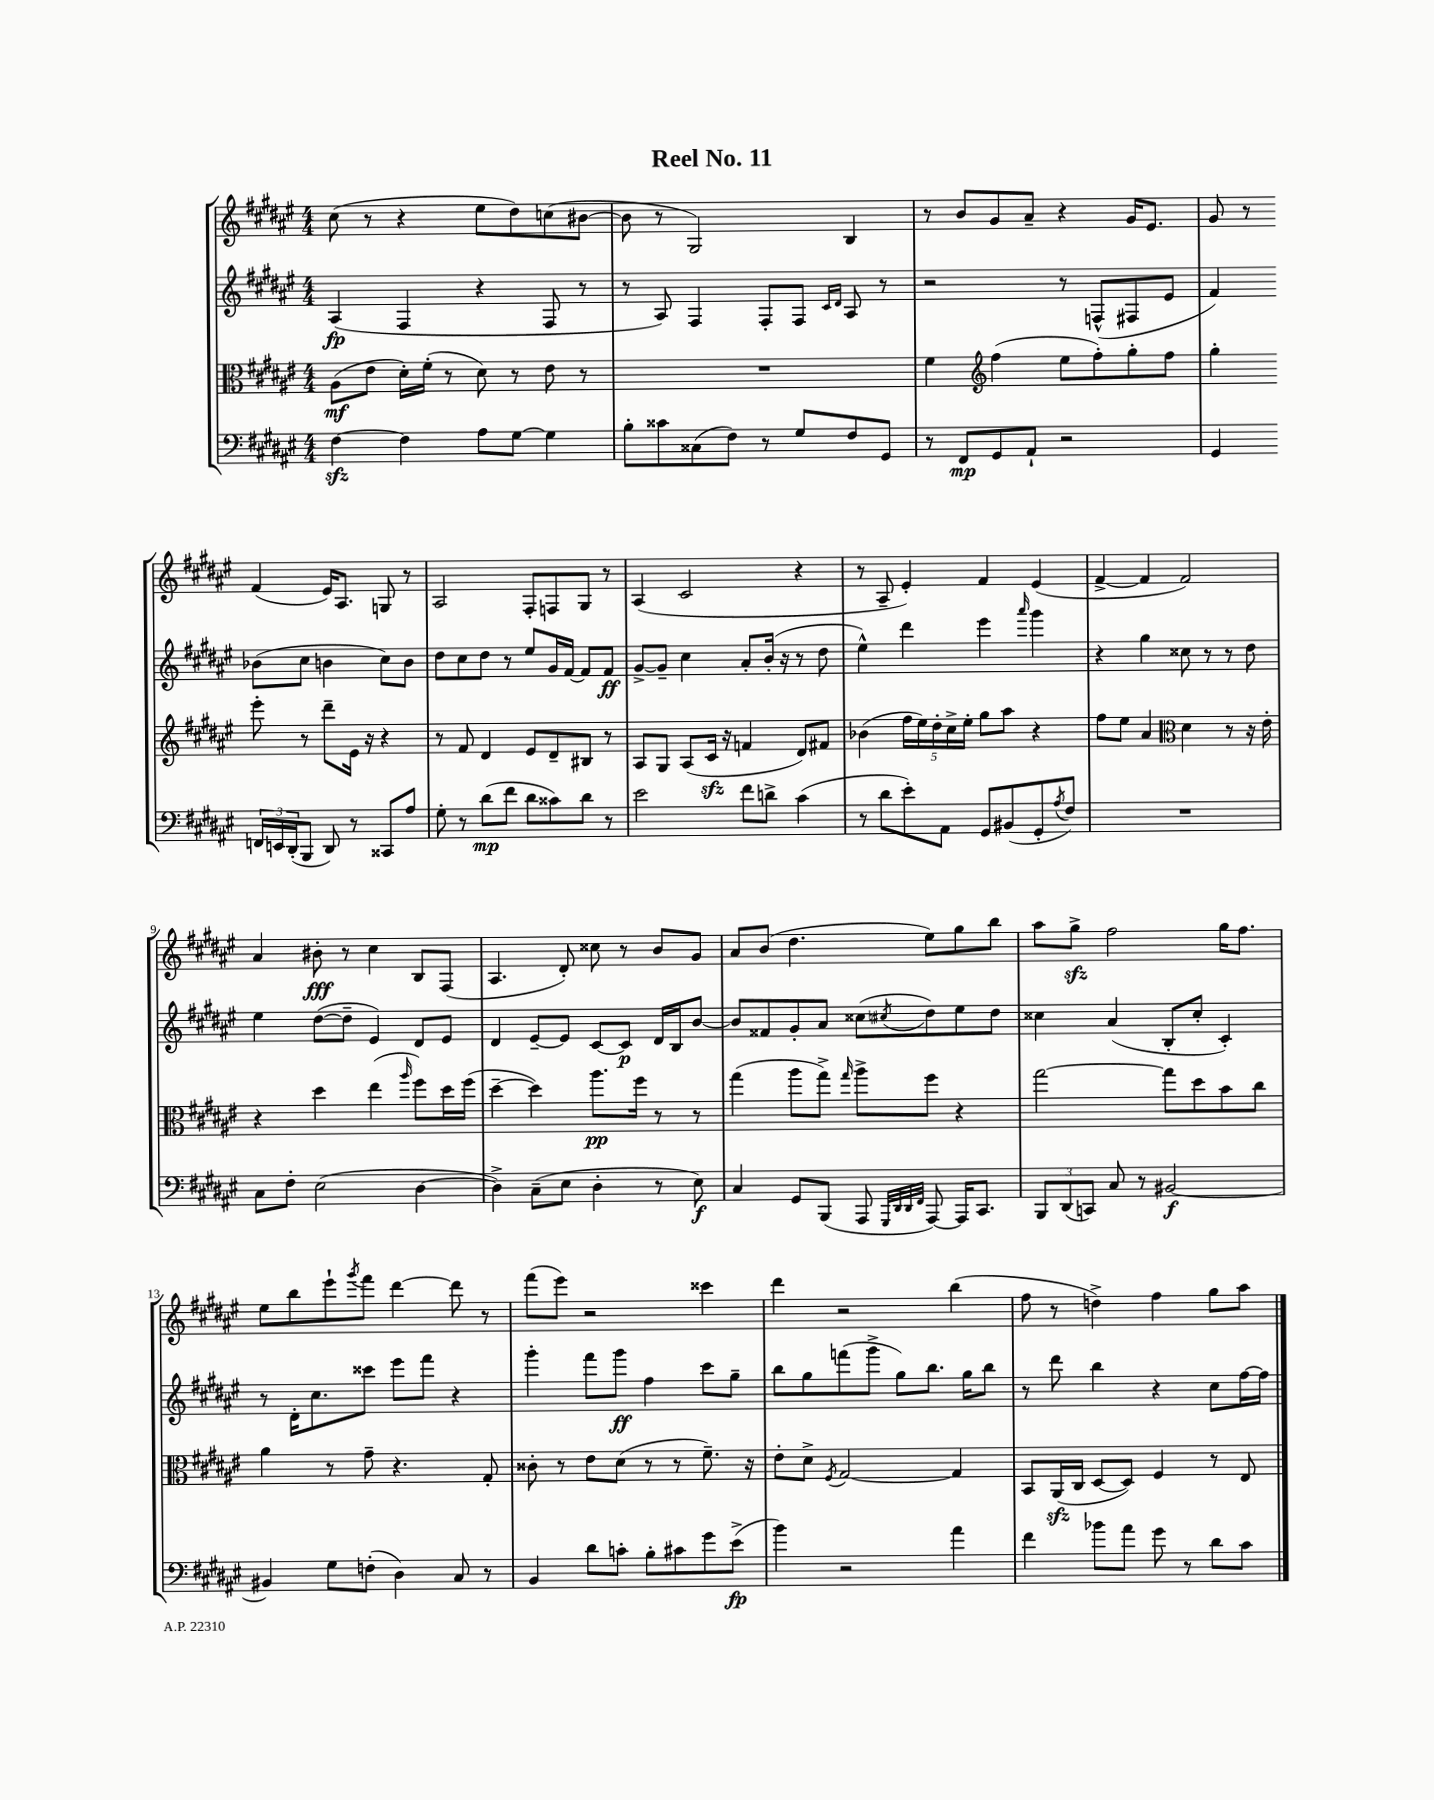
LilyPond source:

\header { title = "Reel No. 11" }
<<
\new StaffGroup <<
\new Staff = "s0" {
    \clef treble \key fis \major \numericTimeSignature \time 4/4
    cis''8( r8 r4 eis''8 dis''8) c''8( bis'8~ |
    bis'8 r8 gis2) b4 |
    r8 b'8 gis'8 ais'8-- r4 gis'16 eis'8. |
    gis'8 r8 fis'4( eis'16) ais8. g8 r8 |
    ais2 fis8-. f8 gis8 r8 |
    ais4( cis'2 r4 |
    r8 ais8-- eis'4-.) fis'4 eis'4( |
    fis'4~-> fis'4 fis'2) |
    ais'4 bis'8-.\fff r8 cis''4 b8 fis8( |
    ais4. dis'8-.) cisis''8 r8 b'8 gis'8 |
    ais'8 b'8( dis''4. eis''8) gis''8 b''8 |
    ais''8 gis''8->\sfz fis''2 gis''16 fis''8. |
    eis''8 b''8 eis'''8-! \acciaccatura { gis'''8 } fis'''8 dis'''4~ dis'''8 r8 |
    fis'''8( eis'''8) r2 cisis'''4 |
    dis'''4 r2 b''4( |
    fis''8 r8 d''4->) fis''4 gis''8 ais''8 \bar "|." |
}
\new Staff = "s1" {
    \clef treble \key fis \major \numericTimeSignature \time 4/4
    ais4\fp( fis4 r4 fis8 r8 |
    r8 ais8) fis4 fis8-. fis8 \grace { cis'16 dis'16 } ais8 r8 |
    r2 r8 f8-^( fis8 eis'8 |
    fis'4) bes'8( cis''8 b'4 cis''8) b'8 |
    dis''8 cis''8 dis''8 r8 eis''8 gis'16 fis'16~ fis'8 fis'8\ff |
    gis'8~-> gis'8-- cis''4 ais'8-. b'16-.( r16 r8 dis''8 |
    eis''4-^) dis'''4 eis'''4 \grace { ais'''16 } gis'''4 |
    r4 gis''4 cisis''8 r8 r8 dis''8 |
    eis''4 dis''8~( dis''8-- eis'4) dis'8 eis'8 |
    dis'4 eis'8~-- eis'8 cis'8~ cis'8\p dis'16 b16 b'8~ |
    b'8 fisis'8 gis'8-. ais'8 cisis''8( \acciaccatura { cis''8 } dis''8) eis''8 dis''8 |
    cisis''4 ais'4( b8-. cisis''8-. cis'4-.) |
    r8 dis'16-. cis''8. cisis'''8 eis'''8 fis'''8 r4 |
    gis'''4-. fis'''8 gis'''8\ff fis''4 cis'''8 gis''8-- |
    b''8 gis''8 f'''8( gis'''8-> gis''8) b''8. gis''16 b''8 |
    r8 dis'''8 b''4 r4 cis''8 fis''16~ fis''16 \bar "|." |
}
\new Staff = "s2" {
    \clef alto \key fis \major \numericTimeSignature \time 4/4
    ais8\mf( eis'8 dis'16-.) fis'16-.( r8 dis'8) r8 eis'8 r8 |
    R1 |
    fis'4 \clef treble fis''4( eis''8 fis''8-.) gis''8-. fis''8 |
    gis''4-. eis'''8-. r8 dis'''8-- eis'16 r16 r4 |
    r8 fis'8 dis'4 eis'8 dis'8-- bis8 r8 |
    ais8 gis8 ais8( cis'16\sfz r16 f'4 dis'8) fis'8 |
    bes'4( \tuplet 5/4 { fis''16 eis''16) dis''16-. cis''16-> eis''16-. } gis''8 ais''8 r4 |
    fis''8 eis''8 ais'4 \clef alto dis'4 r8 r16 eis'16-. |
    r4 dis''4 eis''4( \grace { ais''16 } fis''8) dis''16 fis''16( |
    dis''4~-- dis''4) ais''8.\pp fis''16 r8 r8 |
    gis''4( ais''8 gis''8->) \grace { gis''16 } ais''8-> fis''8 r4 |
    gis''2~ gis''8 dis''8 b'8 cis''8 |
    ais'4 r8 gis'8-- r4. gis8-. |
    cisis'8-. r8 eis'8 dis'8( r8 r8 fis'8.--) r16 |
    eis'8-. dis'8-> \acciaccatura { fis8 } gis2~ gis4 |
    b,8 ais,16\sfz( cis16 dis8~ dis8) fis4 r8 eis8 \bar "|." |
}
\new Staff = "s3" {
    \clef bass \key fis \major \numericTimeSignature \time 4/4
    fis4~\sfz fis4 ais8 gis8~ gis4 |
    b8-. cisis'8 cisis8( fis8) r8 gis8 fis8 gis,8 |
    r8 fis,8\mp gis,8 ais,8-! r2 |
    gis,4 \tuplet 3/2 { f,16 e,16 dis,16-.( } b,,8 dis,8) r8 cisis,8 ais8 |
    gis8-. r8 dis'8\mp( fis'8 dis'8 cisis'8) dis'8 r8 |
    eis'2 fis'8 d'8-> cis'4( |
    r8 dis'8 eis'8-.) ais,8 gis,8 bis,8( gis,8-. \acciaccatura { ais8 } fis8) |
    R1 |
    cis8 fis8-. eis2( dis4~ |
    dis4->) cis8--( eis8 dis4-. r8 eis8\f) |
    cis4 gis,8 b,,8( ais,,8 \grace { gis,,32 dis,32 dis,32 fis,32 } ais,,8~) ais,,16 cis,8. |
    \tuplet 3/2 { b,,8 dis,8( c,8) } cis8 r8 bis,2~\f |
    bis,4 gis8 f8-.( dis4) cis8 r8 |
    b,4 dis'8 c'8-. b8-. cis'8 gis'8 eis'8->\fp( |
    b'4) r2 ais'4 |
    fis'4 bes'8 ais'8 gis'8 r8 dis'8 cis'8 \bar "|." |
}
>>
>>
